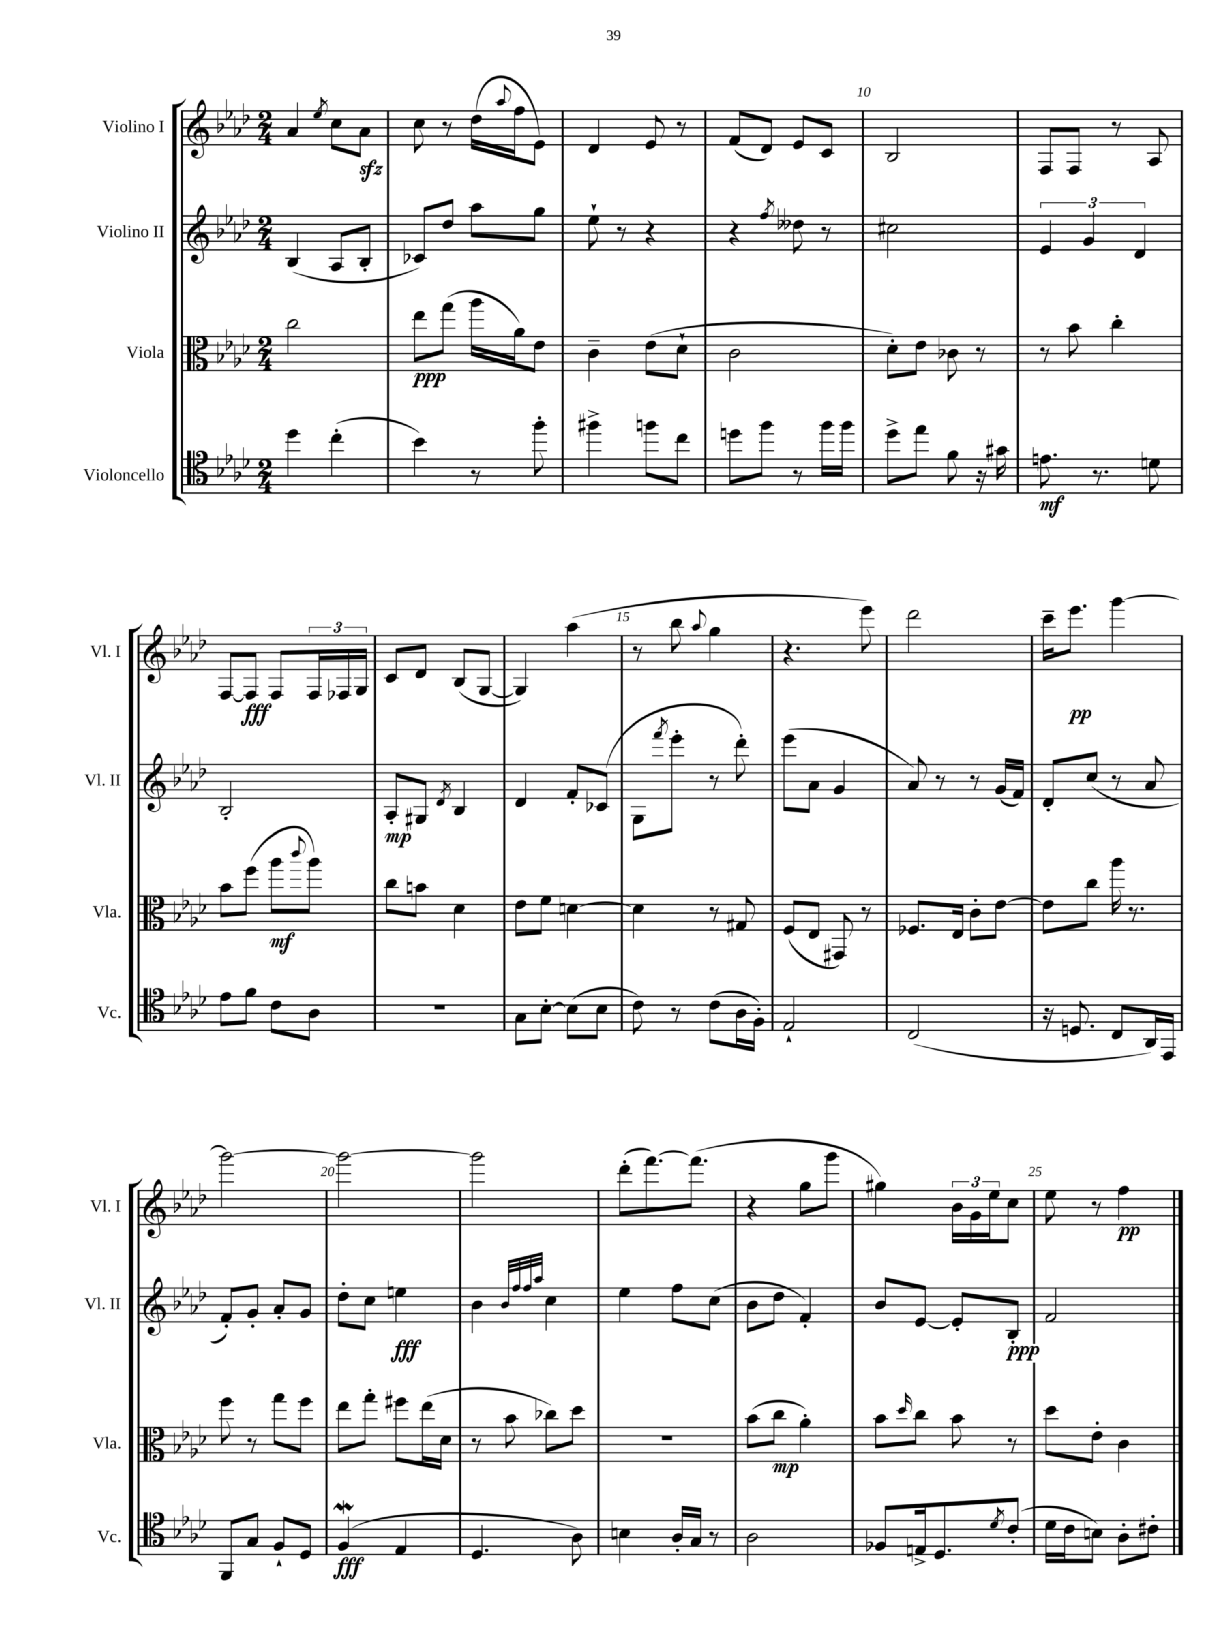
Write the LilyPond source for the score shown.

<<
\new StaffGroup <<
\new Staff = "s0" \with { instrumentName = "Violino I" shortInstrumentName = "Vl. I" } {
    \clef treble \key aes \major \numericTimeSignature \time 2/4
    aes'4 \acciaccatura { ees''8 } c''8 aes'8\sfz |
    c''8 r8 des''16( \appoggiatura { aes''8 } f''16 ees'8) |
    des'4 ees'8 r8 |
    f'8( des'8) ees'8 c'8 |
    bes2 |
    f8 f8 r8 aes8 |
    f8~ f8\fff f8 \tuplet 3/2 { f16 fes16 g16 } |
    c'8 des'8 bes8( g8~ |
    g4) aes''4( |
    r8 bes''8 \appoggiatura { aes''8 } g''4 |
    r4. ees'''8) |
    des'''2 |
    c'''16-- ees'''8.\pp g'''4~ |
    g'''2~ |
    g'''2~ |
    g'''2 |
    des'''8-.( f'''8.~) f'''8.( |
    r4 g''8 g'''8 |
    gis''4) \tuplet 3/2 { bes'16 g'16 ees''16 } c''8 |
    ees''8 r8 f''4\pp \bar "|." |
}
\new Staff = "s1" \with { instrumentName = "Violino II" shortInstrumentName = "Vl. II" } {
    \clef treble \key aes \major \numericTimeSignature \time 2/4
    bes4( aes8 bes8-. |
    ces'8) des''8 aes''8 g''8 |
    ees''8-! r8 r4 |
    r4 \acciaccatura { f''8 } deses''8 r8 |
    cis''2 |
    \tuplet 3/2 { ees'4 g'4 des'4 } |
    bes2-. |
    aes8-.\mp gis8 \acciaccatura { des'8 } bes4 |
    des'4 f'8-. ces'8( |
    g8 \acciaccatura { f'''8 } ees'''8-. r8 des'''8-.) |
    ees'''8( aes'8 g'4 |
    aes'8) r8 r8 g'16( f'16) |
    des'8-. c''8( r8 aes'8 |
    f'8-.) g'8-. aes'8-. g'8 |
    des''8-. c''8 e''4\fff |
    bes'4 \grace { bes'32 f''32 f''32 aes''32 } c''4 |
    ees''4 f''8 c''8( |
    bes'8 des''8 f'4-.) |
    bes'8 ees'8~ ees'8-. bes8-.\ppp |
    f'2 \bar "|." |
}
\new Staff = "s2" \with { instrumentName = "Viola" shortInstrumentName = "Vla." } {
    \clef alto \key aes \major \numericTimeSignature \time 2/4
    c''2 |
    ees''8\ppp g''8( aes''16 aes'16) ees'8 |
    c'4-- ees'8( des'8-! |
    c'2 |
    des'8-.) ees'8 ces'8 r8 |
    r8 bes'8 c''4-. |
    bes'8 f''8( aes''8\mf \appoggiatura { c'''8 } aes''8) |
    c''8 b'8 des'4 |
    ees'8 f'8 d'4~ |
    d'4 r8 gis8 |
    f8( ees8 gis,8) r8 |
    fes8. ees16 c'8-. ees'8~ |
    ees'8 c''8 aes''16 r8. |
    f''8 r8 g''8 f''8 |
    ees''8 g''8-. fis''8 ees''16( des'16 |
    r8 bes'8 ces''8) des''8 |
    r2 |
    bes'8( c''8\mp aes'4-.) |
    bes'8 \grace { des''16 } c''8 bes'8 r8 |
    des''8 ees'8-. c'4 \bar "|." |
}
\new Staff = "s3" \with { instrumentName = "Violoncello" shortInstrumentName = "Vc." } {
    \clef tenor \key aes \major \numericTimeSignature \time 2/4
    des''4 c''4-.( |
    bes'4) r8 f''8-. |
    fis''4-> f''8 c''8 |
    d''8 f''8 r8 f''16 f''16 |
    des''8-> ees''8 f'8 r16 gis'16 |
    e'8.\mf r8. d'8 |
    ees'8 f'8 c'8 aes8 |
    r2 |
    g8 bes8~-. bes8( bes8 |
    c'8) r8 c'8( aes16 f16-.) |
    ees2-! |
    c2( |
    r16 d8. c8 aes,16) ees,16 |
    f,8 g8 f8-! des8 |
    f4\mordent\fff( ees4 |
    des4. aes8) |
    b4 aes16-. g16 r8 |
    aes2 |
    fes8 e16-> des8. \acciaccatura { des'8 } c'8-.( |
    des'16 c'16 b8) aes8-. cis'8-. \bar "|." |
}
>>
>>
\layout { \context { \Score currentBarNumber = #6 \override BarNumber.break-visibility = ##(#f #t #t) barNumberVisibility = #(every-nth-bar-number-visible 5) } }
